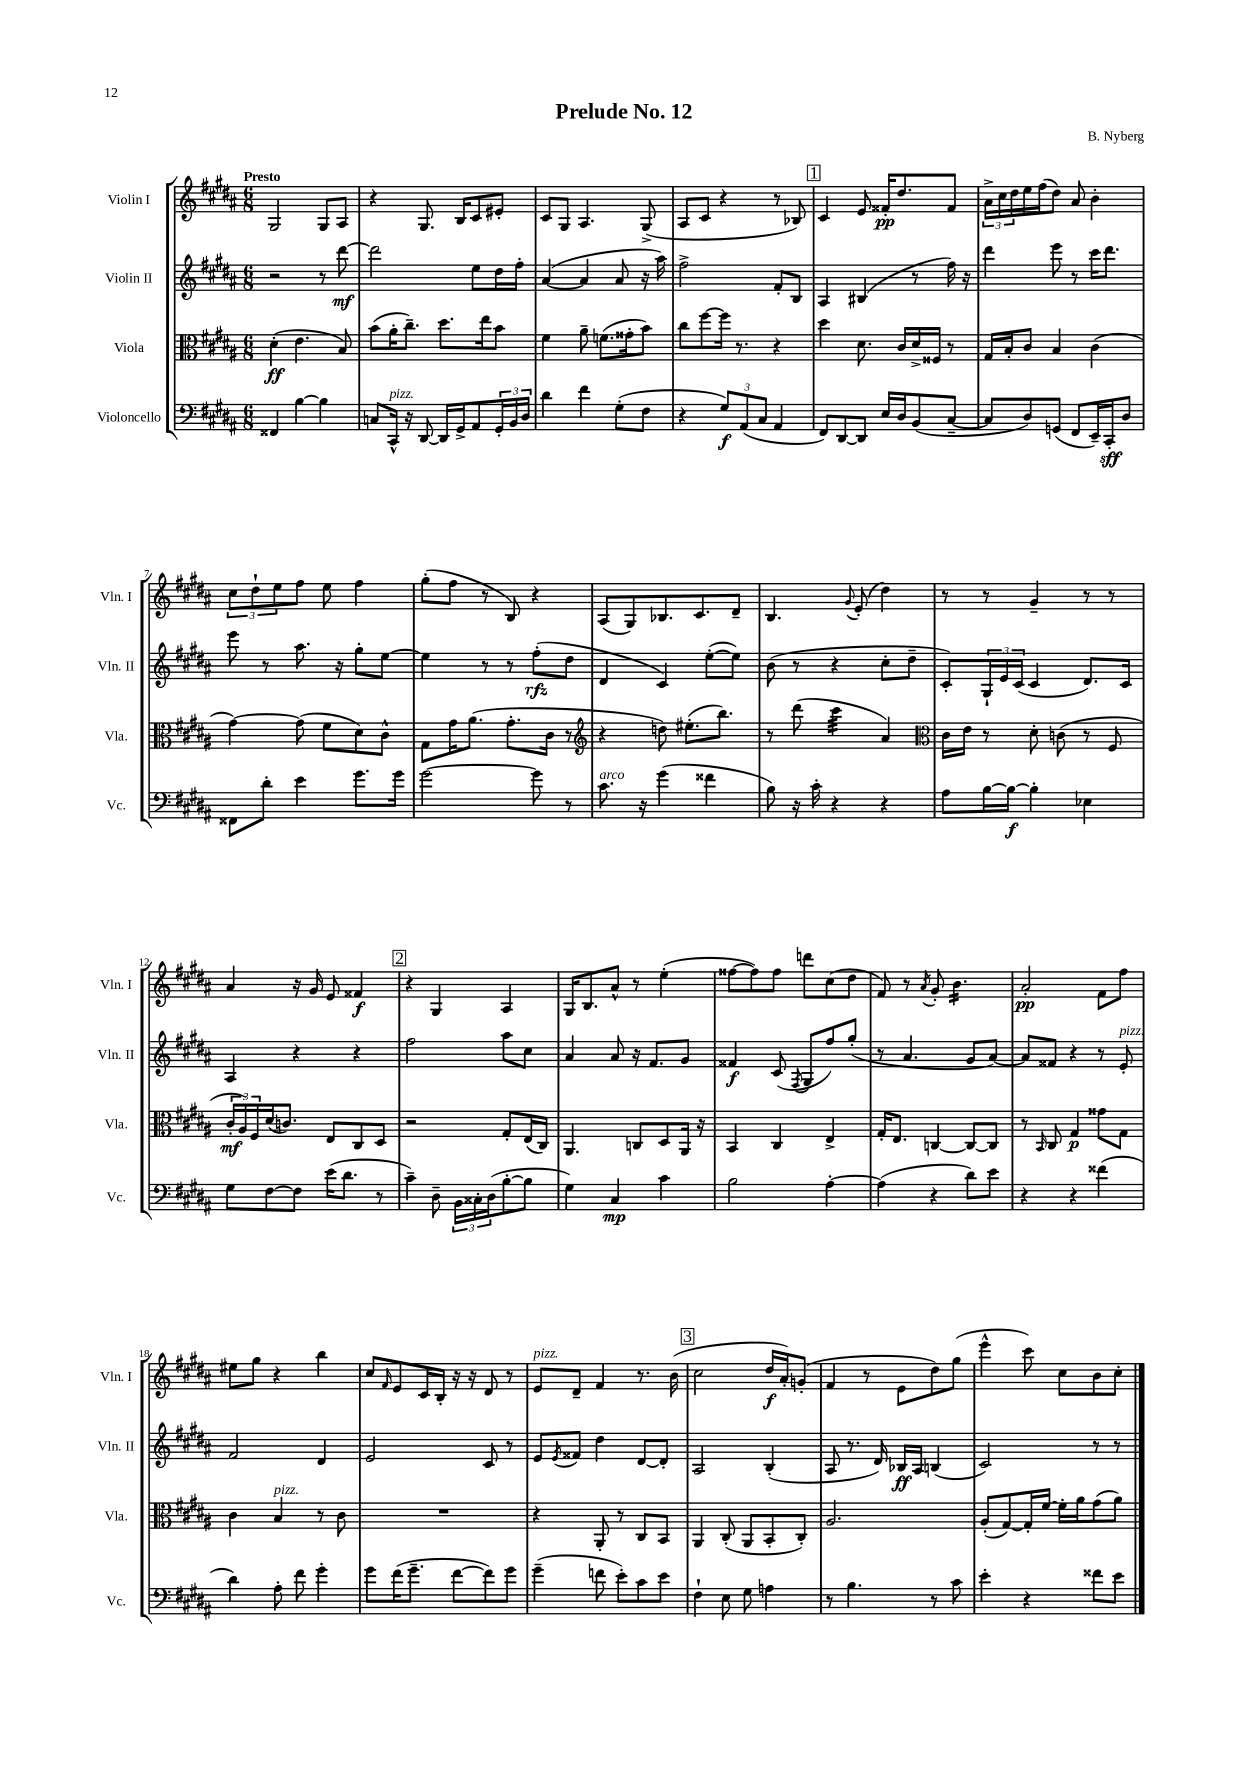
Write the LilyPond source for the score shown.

\header { title = "Prelude No. 12" composer = "B. Nyberg" }
<<
\new StaffGroup <<
\new Staff = "s0" \with { instrumentName = "Violin I" shortInstrumentName = "Vln. I" } {
    \clef treble \key b \major \numericTimeSignature \time 6/8 \tempo "Presto"
    gis2 gis8 ais8 |
    r4 gis8. b16 cis'8 eis'8-. |
    cis'8 gis8 ais4. gis8->( |
    ais8 cis'8 r4 r8 bes8) |
    \mark \markup { \box "1" } cis'4 e'8 fisis'16-.\pp dis''8. fisis'8 |
    \tuplet 3/2 { ais'16-> cis''16 dis''16 } e''16 fis''16( dis''8) ais'8 b'4-. |
    \tuplet 3/2 { cis''8 dis''8-! e''8 } fis''8 e''8 fis''4 |
    gis''8-.( fis''8 r8 b8) r4 |
    ais8( gis8) bes8. cis'8. dis'8-- |
    b4. \appoggiatura { gis'8 } e'8-.( dis''4) |
    r8 r8 gis'4-- r8 r8 |
    ais'4 r16 gis'16 e'8 fisis'4\f |
    \mark \markup { \box "2" } r4 gis4 ais4 |
    gis16 b8. ais'8-^ r8 e''4-.( |
    fisis''8~ fisis''8) fisis''8 d'''8 cis''8( dis''8 |
    fis'8) r8 \acciaccatura { ais'8 } gis'8-. b'4.:16 |
    ais'2-.\pp fis'8 fis''8 |
    eis''8 gis''8 r4 b''4 |
    cis''8 \grace { fis'16 } e'8 cis'16 b16-. r16 r16 dis'8 r8 |
    e'8^\markup { \italic "pizz." } dis'8-- fis'4 r8. b'16( |
    \mark \markup { \box "3" } cis''2 dis''16\f ais'16-.) g'8-.( |
    fis'4 r8 e'8 dis''8) gis''8( |
    e'''4-^ cis'''8) cis''8 b'8 cis''8-. \bar "|." |
}
\new Staff = "s1" \with { instrumentName = "Violin II" shortInstrumentName = "Vln. II" } {
    \clef treble \key b \major \numericTimeSignature \time 6/8
    r2 r8 dis'''8~\mf |
    dis'''2 e''8 dis''16 fis''16-. |
    ais'4~( ais'4 ais'8 r16 ais''16) |
    fis''2-> fis'8-. b8 |
    \mark \markup { \box "1" } ais4 bis4( r8 fis''16) r16 |
    dis'''4 e'''8 r8 cis'''16 dis'''8. |
    e'''8 r8 ais''8. r16 gis''8-. e''8~ |
    e''4 r8 r8 fis''8-.\rfz( dis''8 |
    dis'4 cis'4) e''8~-.( e''8) |
    b'8( r8 r4 cis''8-. dis''8-- |
    cis'8-.) \tuplet 3/2 { gis16-! e'16 cis'16( } cis'4 dis'8.) cis'16 |
    ais4 r4 r4 |
    \mark \markup { \box "2" } fis''2 ais''8 cis''8 |
    ais'4 ais'8 r16 fis'8. gis'8 |
    fisis'4\f cis'8( \acciaccatura { fis8 } gis8 fis''8) gis''8-.( |
    r8 ais'4. gis'8 ais'8~) |
    ais'8 fisis'8 r4 r8 e'8-.^\markup { \italic "pizz." } |
    fis'2 dis'4 |
    e'2 cis'8 r8 |
    e'8 \acciaccatura { e'8 } fisis'8 dis''4 dis'8~ dis'8-. |
    \mark \markup { \box "3" } ais2 b4-.( |
    ais8 r8. dis'16) bes16\ff ais16 b4( |
    cis'2) r8 r8 \bar "|." |
}
\new Staff = "s2" \with { instrumentName = "Viola" shortInstrumentName = "Vla." } {
    \clef alto \key b \major \numericTimeSignature \time 6/8
    dis'4-.\ff( e'4. b8) |
    b'8( ais'16-. cis''8.--) dis''8. e''16 b'8 |
    fis'4 ais'8-- f'8.( gisis'16-. b'8) |
    cis''8 fis''8~ fis''16 r8. r4 |
    \mark \markup { \box "1" } dis''4 dis'8. cis'16 dis'16-> fisis16 r8 |
    gis16 b16-. cis'8 b4 cis'4( |
    gis'4~) gis'8( fis'8 dis'8) cis'8-^ |
    gis8 gis'16 ais'8.( gis'8.-. cis'16 r8 |
    \clef treble r4 d''8) eis''8.-.( b''8.) |
    r8 dis'''8( cis'''4:32 ais'4) |
    \clef alto cis'16 e'16 r8 dis'8-. c'8( r8 fis8 |
    \tuplet 3/2 { cis'16-.\mf ais16) fis16 } dis'16( c'8.) e8 cis8 dis8 |
    \mark \markup { \box "2" } r2 gis8-. e16( cis16) |
    ais,4. c8 dis8 ais,16 r16 |
    b,4 cis4 e4-> |
    gis16-. e8. c4~ c8~ c8 |
    r8 \grace { b,16 } cis8 gis4\p gisis'8 gis8 |
    cis'4 b4^\markup { \italic "pizz." } r8 cis'8 |
    R2. |
    r4 ais,8-. r8 cis8 b,8 |
    \mark \markup { \box "3" } ais,4 cis8-.( ais,8 b,8-. cis8-.) |
    ais2. |
    ais8-.( gis8~) gis16-. fis'16~ fis'16-. ais'16 gis'8( ais'8) \bar "|." |
}
\new Staff = "s3" \with { instrumentName = "Violoncello" shortInstrumentName = "Vc." } {
    \clef bass \key b \major \numericTimeSignature \time 6/8
    fisis,4 b4~ b4 |
    c8 cis,16-^^\markup { \italic "pizz." } r16 dis,8~ dis,16 gis,16-> ais,8 \tuplet 3/2 { gis,16-. b,16 dis16 } |
    dis'4 fis'4 gis8-.( fis8 |
    r4 \tuplet 3/2 { gis8\f) ais,8( cis8 } ais,4 |
    \mark \markup { \box "1" } fis,8) dis,8~ dis,8 e16 dis16 b,8( cis8~-- |
    cis8 dis8) g,8( fis,8 e,16--) cis,16-.\sff dis8 |
    fisis,8 dis'8-. e'4 gis'8. gis'16 |
    gis'2~ gis'8 r8 |
    cis'8.^\markup { \italic "arco" } r16 gis'4( fisis'4 |
    b8) r16 cis'16-. r4 r4 |
    ais8 b16~ b16~\f b4-. ees4 |
    gis8 fis8~ fis8 e'16( dis'8. r8 |
    \mark \markup { \box "2" } cis'4--) dis8-- \tuplet 3/2 { b,16 cisis16-. dis16( } b8~-. b8 |
    gis4) cis4\mp cis'4 |
    b2 ais4~-. |
    ais4( r4 dis'8) e'8 |
    r4 r4 fisis'4( |
    dis'4) ais8-. fis'8 gis'4-. |
    gis'8 fis'16( gis'8.-- fis'8~ fis'8) gis'8 |
    gis'4--( f'8 e'8-.) cis'8 e'8 |
    \mark \markup { \box "3" } fis4-! e8 gis8 a4 |
    r8 b4. r8 cis'8 |
    e'4-. r4 fisis'8 e'8 \bar "|." |
}
>>
>>
